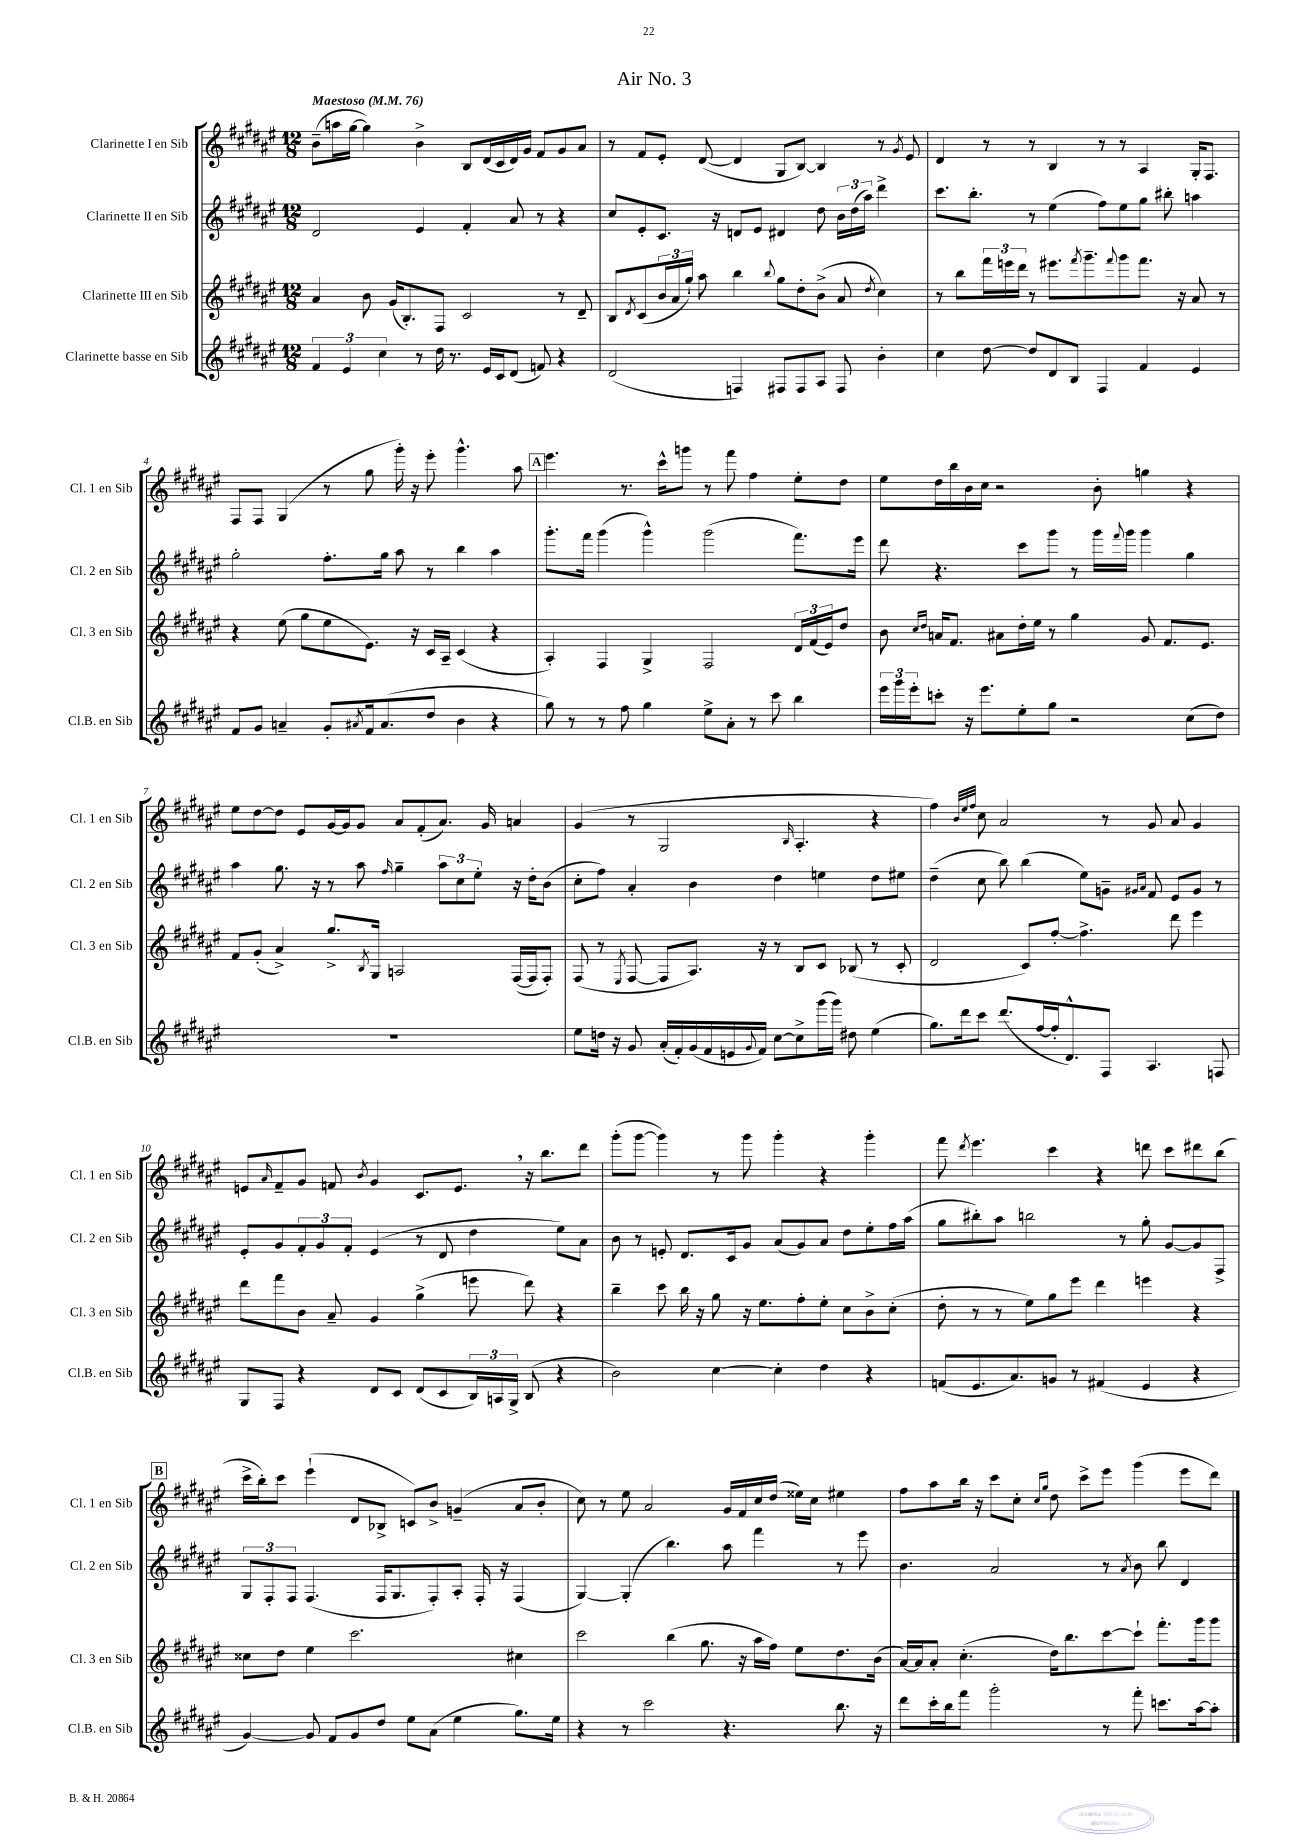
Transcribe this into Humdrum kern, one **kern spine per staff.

**kern	**kern	**kern	**kern
*staff4	*staff3	*staff2	*staff1
*clefG2	*clefG2	*clefG2	*clefG2
*k[f#c#g#d#a#e#]	*k[f#c#g#d#a#e#]	*k[f#c#g#d#a#e#]	*k[f#c#g#d#a#e#]
*M12/8	*M12/8	*M12/8	*M12/8
*MM76	*MM76	*MM76	*MM76
6f#	4a#	2d#	(8b~
.	.	.	16aa
6e#	.	.	.
.	.	.	[16gg#
.	8b	.	4gg#])
6cc#	.	.	.
.	(16g#	.	.
.	8.B')	.	.
8r	.	4e#	4b^
16dd#	8F#	.	.
8.r	.	.	.
.	2c#	4f#'	8B
16e#	.	.	(16d#
16c#	.	.	16c#
(8d#	.	8a#	16d#)
.	.	.	16g#
8f)	.	8r	8f#
4r	8r	4r	8g#
.	8d#~	.	8a#
=	=	=	=
(2d#	8B	8cc#	8r
.	8qd#	.	.
.	(8c#	8e#'	8f#
.	24b	8.c#	8e#'
.	24a#	.	.
.	24gg#`)	.	.
.	8aa#	.	([8d#
.	.	16r	.
4F)	4bb	8d	4d#]
.	.	8e#	.
.	8qqbb	.	.
8F#	8gg#	4d#	8G#
8F#	8dd#'	.	[8B)
8A#	(8b^	8dd#	4B]
8F#	8a#	24b	.
.	.	(24dd#	.
.	.	24aa#)	.
.	8qdd#	.	.
4b'	4cc#)	4ddd#^	8r
.	.	.	8qg#
.	.	.	8e#
=	=	=	=
4cc#	8r	8.ccc#	4d#
.	8bb	.	.
.	.	8.bb'	.
[8dd#	24fff#	.	8r
.	24eee	.	.
.	24ddd#	.	.
8dd#]	8r	8r	8r
8d#	8.eee#	(4ee#	4B
8B	.	.	.
.	8qfff#	.	.
.	8.ggg#~	.	.
4F#	.	8ff#)	8r
.	8qqfff#	.	.
.	8ggg#	8ee#	8r
4f#	8.fff#	8gg#	4A#
.	.	8bb#'	.
.	16r	.	.
4e#	8a#	4aa	16G#'
.	.	.	8.F#
.	8r	.	.
=	=	=	=
8f#	4r	2gg#'	8F#
8g#	.	.	8F#
4a~	(8ee#	.	(4G#
.	8gg#	.	.
8g#'	8ee#	8.ff#'	8r
8qa#	.	.	.
16f#	8.e#)	.	8gg#
(8.a#	.	16gg#	.
.	.	8aa#	16ggg#')
.	16r	.	16r
8dd#	16c#	8r	8eee#'
.	16A#~	.	.
4b	(4c#	4bb	4.ggg#^^
4r	4r	4aa#	.
.	.	.	8aa#
=	=	=	=
8gg#)	4A#')	8.ggg#'	4.eee#
8r	.	.	.
.	.	16fff#	.
8r	4F#	(4ggg#	.
8ff#	.	.	8.r
4gg#	4G#^	4ggg#^^)	.
.	.	.	16ccc#^^
.	.	.	8ggg
8ee#^	2F#	(2ggg#	8r
8a#'	.	.	8fff#
8r	.	.	4ff#
8ccc#	.	.	.
4bb	24d#	8.fff#)	8ee#'
.	(24f#	.	.
.	24e#)	.	.
.	8dd#	.	8dd#
.	.	16eee#	.
=	=	=	=
24eee#	8b	8ddd#	8ee#
24ggg#	.	.	.
24eee#'	.	.	.
.	16qqcc#	.	.
.	16qqdd#	.	.
8ccc'	16a	4.r	16dd#
.	8.f#	.	16bb
16r	.	.	16b
8.eee#	.	.	16cc#
.	8a#	.	2r
8ee#'	16dd#'	8ccc#	.
.	16ee#	.	.
8gg#	8r	8ggg#	.
2r	4gg#	8r	.
.	.	16ggg#	8b'
.	.	8qqfff#	.
.	.	16ggg#	.
.	8g#	4ggg#	4gg
.	8.f#	.	.
(8cc#	.	4gg#	4r
.	8.e#	.	.
8dd#)	.	.	.
=	=	=	=
1.r	8f#	4aa#	8ee#
.	(8g#'	.	[8dd#
.	4a#^)	8.gg#	8dd#]
.	.	.	8e#
.	.	16r	.
.	8.gg#^	8r	[16g#
.	.	.	16g#]
.	.	8aa#	8g#
.	8qB	.	.
.	16G#	.	.
.	.	16qqff#	.
.	2A	4gg#~	8a#
.	.	.	(8f#'
.	.	12aa#	8.a#)
.	.	12cc#	.
.	.	12ee#'	.
.	.	.	16g#
.	([16F#	16r	4a
.	16F#]	16dd#'	.
.	8F#')	(8b	.
=	=	=	=
8ee#	(8F#	8cc#'	(4g#
16dd	8r	8ff#)	.
16r	.	.	.
.	8qE#	.	.
8g#	[8F#	4a#'	8r
(16a#'	8F#]	.	2G#
16f#')	.	.	.
(16g#	8.A#)	4b	.
16f#	.	.	.
16e	.	.	.
8qqg#	.	.	.
16f#)	16r	.	.
[8cc#	8r	4dd#	.
.	.	.	16qqB
8cc#^]	8B	.	4.A#'
(16ggg#	8c#	4ee	.
16ggg#)	.	.	.
8dd#	(8B-	.	.
(4ee#	8r	8dd#	4r
.	8c#'	8ee#	.
=	=	=	=
8.gg#)	2d#	(4dd#~	4ff#)
16ddd#	.	.	.
.	.	.	32qqb
.	.	.	32qqee#
.	.	.	32qqff#
8ccc#	.	8cc#	8cc#
(8.ddd#	.	8bb)	2a#
.	8c#)	(4bb	.
[16ff#	.	.	.
16ff#']	[8ff#'	.	.
8.d#^^)	.	.	.
.	4.ff#^]	8ee#)	.
8F#	.	8g~	8r
.	.	16qqg#	.
.	.	16qqa#	.
4.A#	.	8f#	8g#
.	8ddd#	8e#	8a#
.	4eee#	8g#	4g#
8F	.	8r	.
=	=	=	=
8G#	8ddd#	8e#'	8e
.	.	.	16qqa#
8F#	8fff#	8g#	8f#~
4r	8b	12f#'	8g#
.	.	12g#	.
.	8a#~	.	8f
.	.	12f#'	.
.	.	.	8qb
8d#	4g#	(4e#	4g#
8c#	.	.	.
(8d#	(4gg#^	8r	8.c#
8c#	.	8d#	.
.	.	.	8.e
24B)	8eee	4dd#	.
24A	.	.	.
24G#^	.	.	.
(8B	8ddd#)	.	16r
.	.	.	8.bb
4r	4r	8ee#)	.
.	.	8a#	8ddd#
=	=	=	=
2b)	4bb~	8b	(8ggg#'
.	.	8r	[8ggg#
.	8ccc#	8e'	4ggg#])
.	16bb	8.d#	.
.	16r	.	.
[4cc#	8gg#	.	8r
.	.	16c#	.
.	16r	8g#	8ggg#
.	8.ee#	.	.
4cc#']	.	(8a#	4ggg#'
.	8ff#'	8g#)	.
4dd#	8ee#'	8a#	4r
.	8cc#	8dd#	.
4r	8b^	8ee#'	4ggg#'
.	(8cc#'	16ff#	.
.	.	(16aa#	.
=	=	=	=
(8f	8dd#'	8gg#	8fff#
.	.	.	8qddd#
8.e#	8r	8bb#')	4.eee#
.	8r	8aa#	.
8.a#)	.	.	.
.	8ee#)	2bb	.
8g	8gg#	.	4ccc#
8r	8eee#	.	.
(4f#	4ddd#	.	4r
.	.	8r	.
4e#	4eee	8gg#'	8ddd
.	.	[8g#	8ccc#
4r	4r	8g#]	8ddd#
.	.	8F#^	(8bb
=	=	=	=
[4g#)	8cc##	12G#	16ccc#^
.	.	.	16bb')
.	.	12F#'	.
.	8dd#	.	8ccc#
.	.	12F#	.
8g#]	4ee#	(4.F#	(4eee#`
8f#	.	.	.
8g#	2.ccc#	.	8d#
8dd#	.	16F#	8B-^
.	.	8.G#	.
8ee#	.	.	8c)
(8a#	.	8F#')	8b^
4ee#	.	8A#'	(4g~
.	.	16F#'	.
.	.	16r	.
8.gg#)	4cc#	(4F#	8a#
.	.	.	8b'
16ee#	.	.	.
=	=	=	=
4r	2ccc#	[4G#)	8cc#)
.	.	.	8r
8r	.	(4G#']	8ee#
2ccc#	.	.	2a#
.	(4bb	4.bb)	.
.	8.gg#	.	.
4.r	.	8aa#	16g#
.	16r	.	16f#
.	16aa#	4fff#	16cc#
.	16ff#)	.	(16dd#
.	8ee#	.	16ee##)
.	.	.	16cc#
8.bb	8.dd#	8r	4ee#
.	.	8eee#	.
16r	(16b	.	.
=	=	=	=
8ddd#	[16a#)	4.b	8ff#
.	16a#]	.	.
16ccc#'	8a#'	.	8aa#
16bb	.	.	.
8fff#	(4.cc#'	.	16bb
.	.	.	16r
2ggg#'	.	2a#	8ccc#
.	.	.	8cc#'
.	.	.	16qqcc#
.	.	.	16qqgg#
.	16dd#)	.	8dd#
.	8.bb	.	.
.	.	.	8ccc#^
8r	[8ccc#	8r	8eee#
.	.	8qa#	.
8fff#'	8ccc#`]	8b	(4ggg#
8.ccc	8.fff#'	8bb	.
.	.	4d#	8eee#
[16aa#	16ggg#	.	.
8aa#']	8ggg#	.	8ddd#)
==	==	==	==
*-	*-	*-	*-
